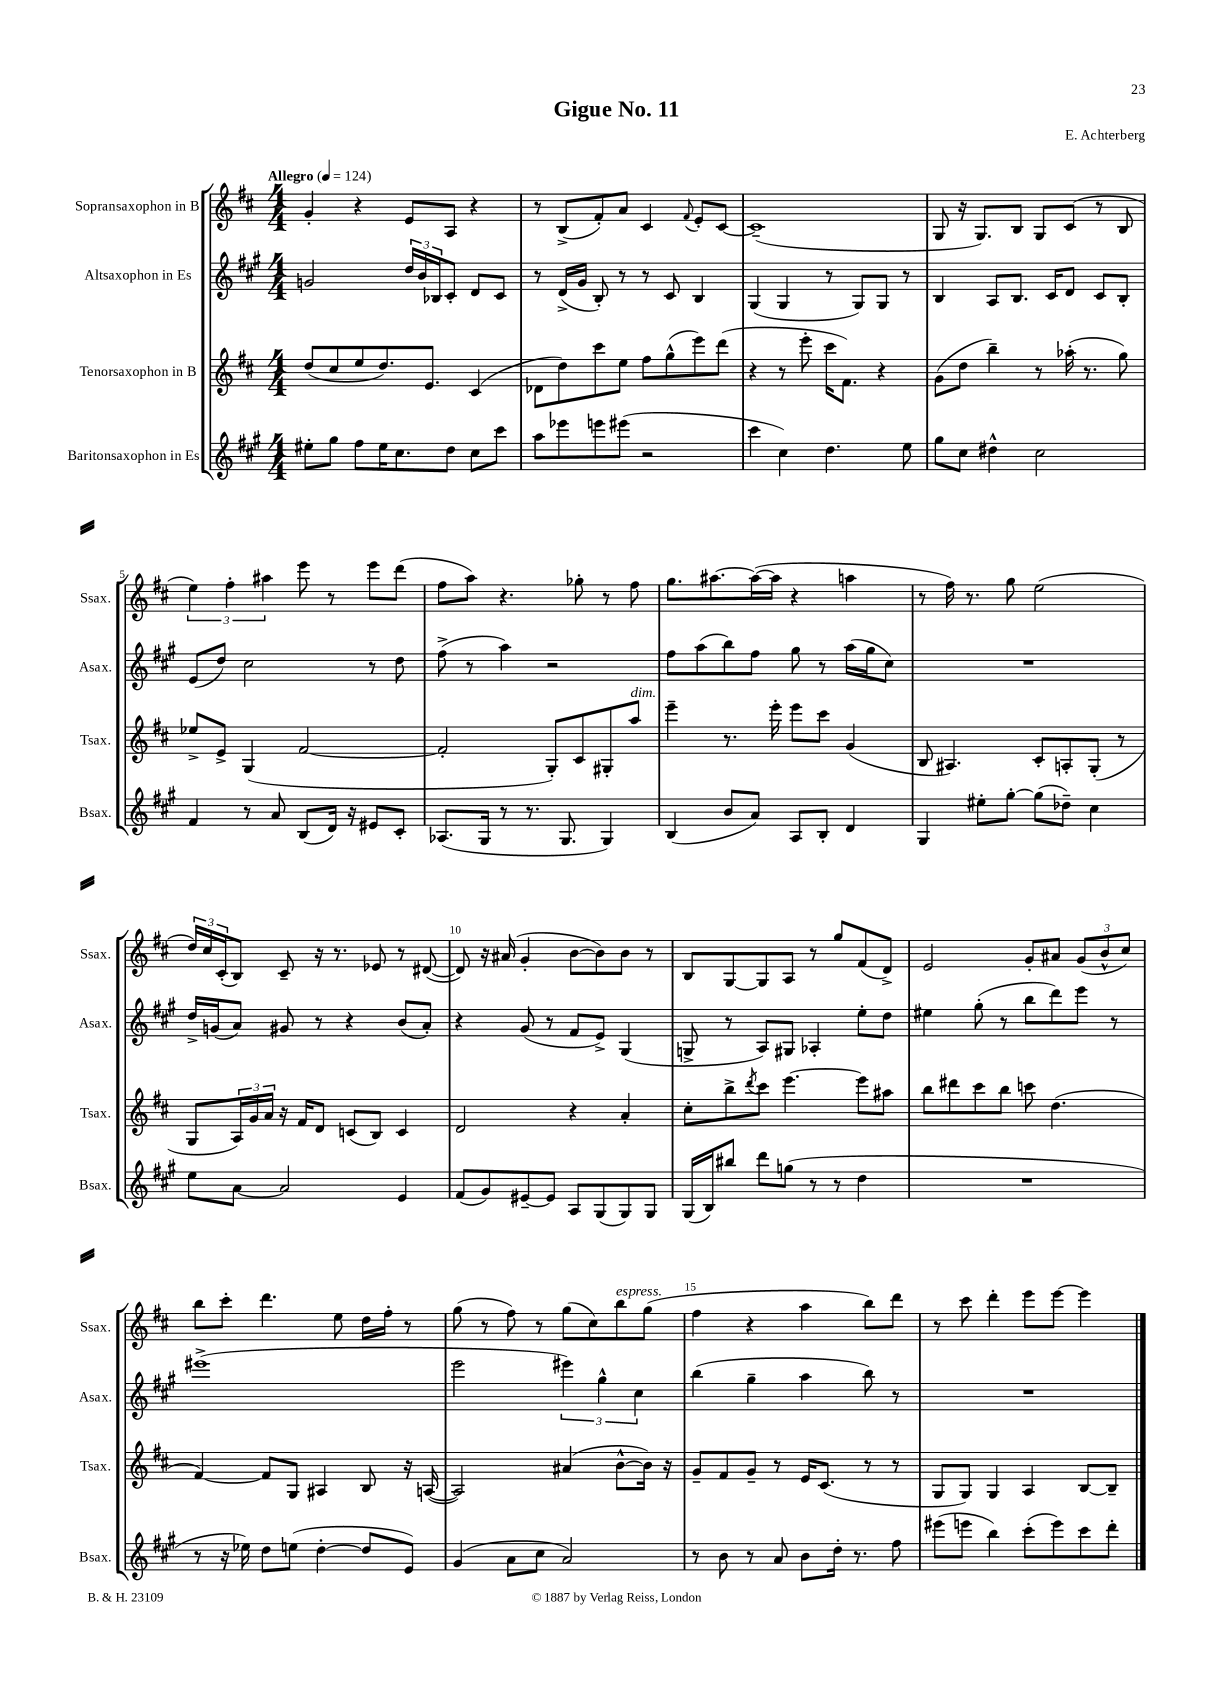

**kern	**kern	**kern	**kern
*staff4	*staff3	*staff2	*staff1
*clefG2	*clefG2	*clefG2	*clefG2
*k[f#c#g#]	*k[f#c#]	*k[f#c#g#]	*k[f#c#]
*M4/4	*M4/4	*M4/4	*M4/4
*MM124	*MM124	*MM124	*MM124
8ee#'\L	(8dd/L	2g/	4g'/
8gg#\J	8cc#/	.	.
8ff#\L	8ee/	.	4r
16ee#\K	8.dd/)	.	.
8.cc#\	.	.	.
.	.	24dd/LL	8e/L
.	.	24b/	.
.	8.e/J	.	.
.	.	24B-/J	.
8dd\J	.	8c#'/J	8A/J
8cc#\L	(4c#/	8d/L	4r
8ccc#\J	.	8c#/J	.
=	=	=	=
8aa\L	8d-\L	8r	8r
8eee-\	8dd\)	(16d^/LL	(8B^/L
.	.	16g#/JJ	.
8eee\	8ccc#\	8B'/)	8f#'/)
(8eee#\J	8ee\J	8r	8a/J
2r	8ff#\L	8r	4c#/
.	(8gg^^\	8c#/	.
.	.	.	8qqf#/
.	8eee\)	4B/	8e'/L
.	(8ddd\J	.	[8c#/J
=	=	=	=
4ccc#\	4r	(4G#/	(1c#~]
4cc#\)	8r	4G#/	.
.	8eee'\	.	.
4.dd\	16ccc#\LK	8r	.
.	8.f#\J)	.	.
.	.	8G#/L)	.
.	4r	8G#/J	.
8ee\	.	8r	.
=	=	=	=
8gg#\L	(8g\L	4B/	8G/
8cc#\J	8dd\J	.	16r
.	.	.	8.G/L)
4dd#^^\	4bb~\)	8A/L	.
.	.	8.B/J	8B/J
2cc#\	8r	.	8G/L
.	.	16c#/LK	.
.	(16aa-'\	8d/J	(8c#/J
.	8.r	.	.
.	.	8c#/L	8r
.	8gg\)	8B'/J	8B/
=	=	=	=
4f#/	8ee-^/L	(8e/L	6ee\)
.	8e^/J	8dd/J)	.
.	.	.	6ff#'\
8r	(4G/	2cc#\	.
.	.	.	6aa#\
8a/	.	.	.
(8B/L	[2f#/	.	8eee\
16d/Jk)	.	.	8r
16r	.	.	.
8e#/L	.	8r	8eee\L
8c#'/J	.	8dd\	(8ddd\J
=	=	=	=
(8.A-/L	2f#'/]	(8ff#^\	8ff#\L
.	.	8r	8aa\J)
16G#/Jk	.	.	.
8r	.	4aa\)	4.r
8.r	.	.	.
.	8G'/L)	2r	.
8.G#/	.	.	.
.	8c#/	.	8gg-'\
4G#/)	8G#'/	.	8r
.	8aa/J	.	8ff#\
=	=	=	=
(4B/	4eee~\	8ff#\L	8.gg\L
.	.	(8aa\	.
.	.	.	[8.aa#\
8b/L	8.r	8bb\)	.
8a/J)	.	8ff#\J	(16aa#\_L
.	16eee'\	.	16aa#\]JJ
8A/L	8eee\L	8gg#\	4r
8B'/J	8ccc#\J	8r	.
4d/	(4g/	(16aa\LL	4aa\
.	.	16gg#\J	.
.	.	8cc#\J)	.
=	=	=	=
4G#/	8B/	1r	8r
.	4.A#/)	.	16ff#\)
.	.	.	8.r
8ee#'\L	.	.	.
[8gg#'\J	.	.	8gg\
(8gg#\]L	8c#'/L	.	(2ee\
8dd-~\J)	8A'/	.	.
4cc#\	(8G'/J	.	.
.	8r	.	.
=	=	=	=
8ee\L	8G/L	16dd^/LL	24dd/LL)
.	.	.	24cc#/
.	.	(16g/J	.
.	.	.	(24c#'/J
[8a\J	24A/L)	8a/J)	8B/J)
.	24g/	.	.
.	24a/JJ	.	.
2a/]	16r	8g#/	8c#~/
.	16f#/LK	.	.
.	8d/J	8r	16r
.	.	.	8.r
.	(8c/L	4r	.
.	8B/J)	.	8e-/
4e/	4c/	(8b/L	8r
.	.	8a'/J)	([8d#/
=	=	=	=
(8f#/L	2d/	4r	8d#/])
8g#/)	.	.	16r
.	.	.	(16a#/
[8e#~/	.	(8g#/	4g'/
8e#/]J	.	8r	.
8A/L	4r	8f#/L	[8b\L
(8G#/	.	8e^/J)	8b\])
8G#/)	4a'/	(4G#/	8b\J
8G#/J	.	.	8r
=	=	=	=
(16G#/LL	8cc#'\L	8G^/	8B/L
16B/J)	.	.	.
8bb#/J	8bb^\	8r	[8G/
.	8qddd/	.	.
8ddd\L	8ccc#\J	8A/L)	8G/]
(8gg\J	[4.eee\	8G#/J	8A/J
8r	.	4A-'/	8r
8r	.	.	8gg/L
4dd\	8eee\]L	8ee'\L	(8f#/
.	8aa#\J	8dd\J	8d^/J)
=	=	=	=
1r	8bb\L	4ee#\	2e/
.	8ddd#\	.	.
.	8ccc#\	(8gg#'\	.
.	8bb\J	8r	.
.	8ccc\	8bb\L	8g'/L
.	(4.dd\	8ddd\)	8a#/J
.	.	8eee\J	(12g/L
.	.	.	12b^^/
.	.	8r	.
.	.	.	12cc#/J)
=	=	=	=
8r	[4f#/)	(1eee#^	8bb\L
16r	.	.	8ccc#'\J
16ee-\)	.	.	.
8dd\L	8f#/]L	.	4.ddd\
(8ee\J	8G/J	.	.
[4dd'\	4A#/	.	.
.	.	.	8ee\
8dd/]L	8B/	.	16dd\LL
.	.	.	16ff#'\JJ
8e/J)	16r	.	8r
.	([16A/	.	.
=	=	=	=
(4g#/	2A/])	2eee\	(8gg\
.	.	.	8r
8a\L	.	.	8ff#\)
8cc#\J	.	.	8r
2a/)	(4a#/	6eee#\)	(8gg\L
.	.	.	8cc#\)
.	.	6gg#^^\	.
.	[8b^^\L	.	8bb\
.	.	6cc#\	.
.	16b\]Jk)	.	(8gg\J
.	16r	.	.
=	=	=	=
8r	8g~/L	(4bb\	4ff#\
8b\	8f#/	.	.
8r	8g~/J	4gg#~\	4r
8a/	8r	.	.
8b\L	16e/LK	4aa\	4aa\
.	(8.c#/J	.	.
16dd'\Jk	.	.	.
8.r	.	.	.
.	8r	8bb\)	8bb\L)
8ff#\	8r	8r	8ddd\J
=	=	=	=
(8eee#\L	8G/L	1r	8r
8eee\J	8G/J)	.	8ccc#\
4bb\)	4G/	.	4ddd'\
(8ccc#'\L	4A/	.	8eee\L
8eee\)	.	.	[8eee\J
8ccc#\	[8B/L	.	4eee\]
8ddd'\J	8B~/]J	.	.
==	==	==	==
*-	*-	*-	*-
